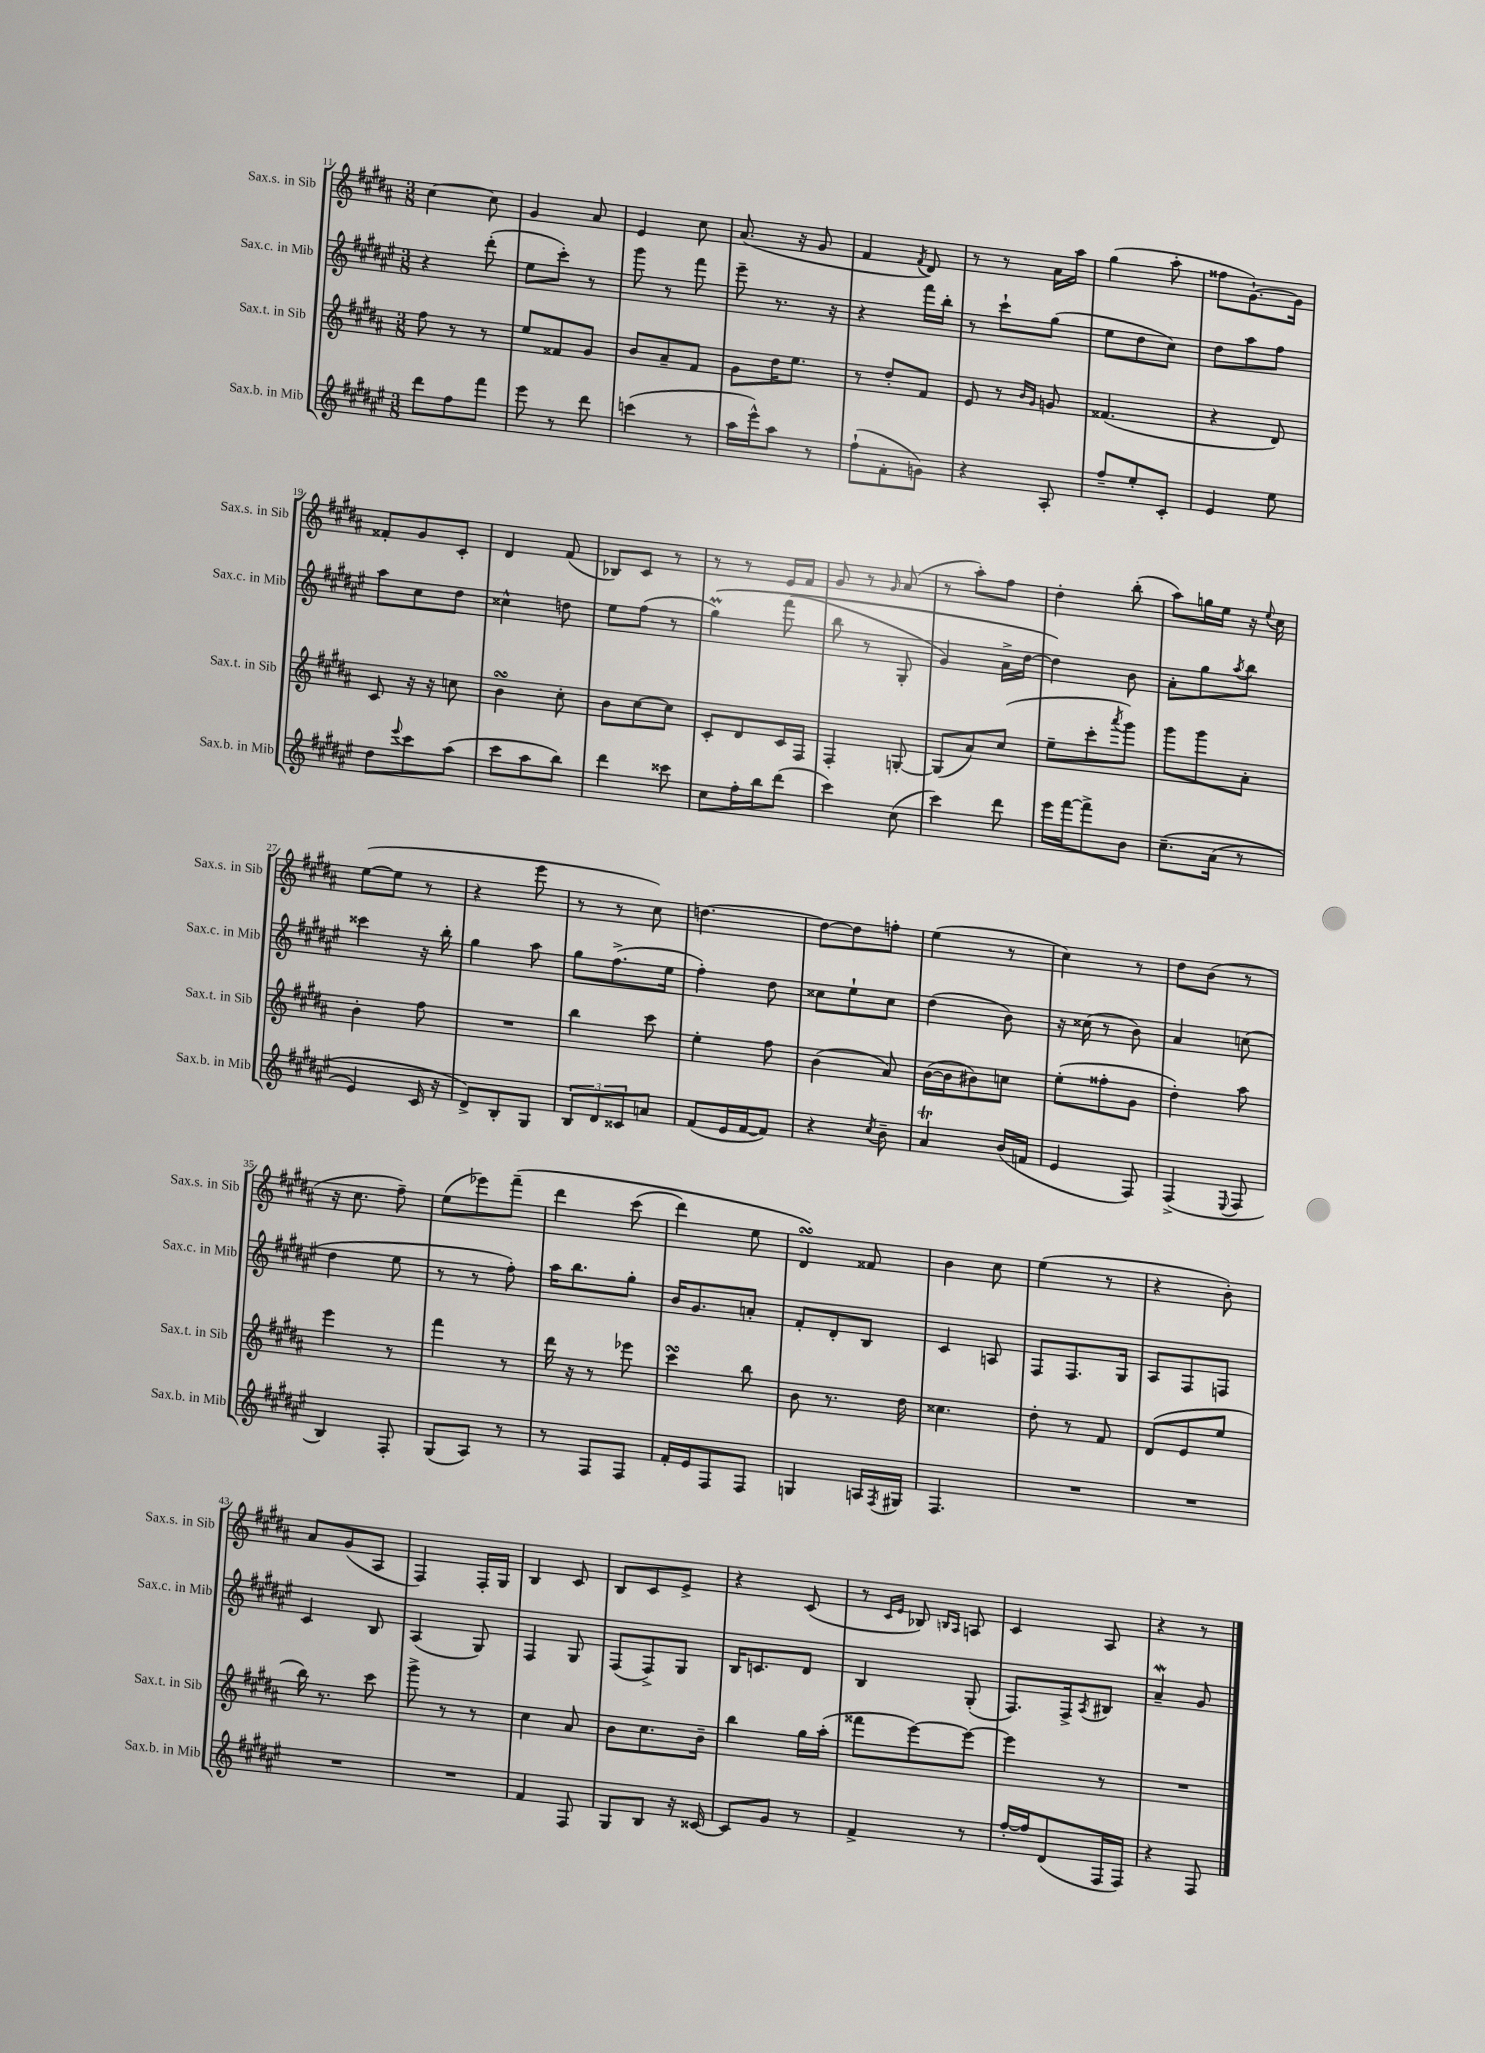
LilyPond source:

<<
\new StaffGroup <<
\new Staff = "s0" \with { instrumentName = "Sax.s. in Sib" shortInstrumentName = "Sax.s. in Sib" } {
    \clef treble \key b \major \numericTimeSignature \time 3/8
    cis''4~ cis''8 |
    gis'4 ais'8 |
    e'4 cis''8 |
    ais'8.( r16 gis'8 |
    fis'4 \acciaccatura { fis'8 } dis'8) |
    r8 r8 ais'16 ais''16 |
    gis''4( ais''8-. |
    fisis''8 gis'8.~-!) gis'16 |
    fisis'8-. gis'8 cis'8-. |
    dis'4 fis'8( |
    bes8) cis'8 r8 |
    r8 r8 e'16 fis'16 |
    gis'8 r8 \grace { gis'16 } ais'8( |
    r8 ais''8-.) fis''8 |
    dis''4-. b''8-.( |
    ais''8) g''16 e''16 r16 \appoggiatura { e''8 } cis''16 |
    e''8~( e''8 r8 |
    r4 e'''8 |
    r8 r8 cis''8) |
    d''4.~ |
    d''8~ d''8 f''8-. |
    e''4( r8 |
    cis''4) r8 |
    dis''8 b'8( r8 |
    r16 cis''8. fis''8--) |
    e''8( ees'''8) fis'''8--\( |
    dis'''4 cis'''8( |
    dis'''4) e''8 |
    dis'4\turn\) fisis'8 |
    b'4 cis''8 |
    e''4( r8 |
    r4 b'8-.) |
    ais'8 gis'8( ais8 |
    fis4) fis16-. gis16 |
    b4 cis'8 |
    b8 cis'8 e'8-> |
    r4 cis'8( |
    r8 \grace { cis'16 e'16 } bes8) \grace { b16 ais16 } a8 |
    cis'4 ais8 |
    r4 r8 \bar "|." |
}
\new Staff = "s1" \with { instrumentName = "Sax.c. in Mib" shortInstrumentName = "Sax.c. in Mib" } {
    \clef treble \key fis \major \numericTimeSignature \time 3/8
    r4 dis'''8-.( |
    eis''8 cis'''8-.) r8 |
    gis'''8 r8 fis'''8 |
    eis'''8-- r8. r16 |
    r4 fis'''16 b''16-. |
    r8 cis'''8-! gis''8( |
    eis''8 dis''8 cis''8) |
    dis''8 ais''8 fis''8 |
    ais''8 cis''8 dis''8 |
    cisis''4-^ d''8 |
    eis''8 fis''8( r8 |
    gis''4\prall)\( fis'''8( |
    b''8 r8 gis8-. |
    gis'4) ais'16-> dis''16~ |
    dis''4\) b'8 |
    ais'8-. gis''8 \acciaccatura { ais''8 } b''8 |
    cisis'''4 r16 b''16-. |
    gis''4 ais''8 |
    gis''8 fis''8.->( eis''16 |
    fis''4-.) dis''8 |
    cisis''8 eis''8-! cisis''8 |
    dis''4( b'8) |
    r16 cisis''16( r8 b'8) |
    ais'4 c''8( |
    dis''4 eis''8 |
    r8 r8 fis''8-.) |
    ais''16 b''8. gis''8-. |
    b'16 gis'8. a'8-. |
    fis'8-. dis'8-. b8 |
    cis'4 a8 |
    fis8 fis8. gis16 |
    ais8 fis8 f8 |
    cis'4 b8 |
    ais4( gis8) |
    fis4 gis8 |
    fis8( fis8->) gis8 |
    b16 c'8. dis'8 |
    b4 gis8-.( |
    fis8.) fis16-> \acciaccatura { ais8 } bis8 |
    ais'4--\mordent gis'8 \bar "|." |
}
\new Staff = "s2" \with { instrumentName = "Sax.t. in Sib" shortInstrumentName = "Sax.t. in Sib" } {
    \clef treble \key b \major \numericTimeSignature \time 3/8
    fis''8 r8 r8 |
    e''8 fisis'8 gis'8 |
    b'8 ais'8-- fis'8 |
    gis'8 dis''16 e''8. |
    r8 dis''8-. fis'8 |
    e'8 r8 \grace { b'16 gis'16 } g'8 |
    fisis'4.( |
    r4 dis'8) |
    cis'8 r16 r16 c''8 |
    b'4\turn cis''8-. |
    b'8 cis''8~ cis''8 |
    cis'8-. dis'8 cis'16 fis16 |
    fis4-. g8~-. |
    g8( ais'8) cis''8( |
    e''8-- cis'''8-. \acciaccatura { ais'''8 } gis'''8) |
    gis'''8 gis'''8 ais'8-. |
    b'4-. fis''8 |
    R4. |
    b''4 cis'''8 |
    e''4-. fis''8 |
    b'4( ais'8) |
    b'16~( b'16 bis'8) c''8 |
    e''8-.( fisis''8-. gis'8 |
    dis''4-.) ais''8 |
    e'''4 r8 |
    fis'''4 r8 |
    dis'''16 r16 r8 ees'''8 |
    cis'''4\turn b''8 |
    b'8 r8. dis''16 |
    cisis''4. |
    dis''8-. r8 fis'8 |
    dis'8( e'8 e''8 |
    b''16) r8. cis'''8 |
    gis'''8-> r8 r8 |
    cis''4 ais'8 |
    b'8 cis''8. b'16-- |
    b''4 gis''16 ais''16-.( |
    fisis'''8 e'''8~) e'''8~ |
    e'''4 r8 |
    R4. \bar "|." |
}
\new Staff = "s3" \with { instrumentName = "Sax.b. in Mib" shortInstrumentName = "Sax.b. in Mib" } {
    \clef treble \key fis \major \numericTimeSignature \time 3/8
    dis'''8 fis''8 fis'''8 |
    eis'''8 r8 dis'''8 |
    c'''4( r8 |
    ais''16 eis'''16-^) ais''8 r8 |
    fis''8-!( fis'8-. g'8) |
    r4 ais8-. |
    fis''8-- eis''8-. cis'8-. |
    eis'4 eis''8 |
    dis''8 \appoggiatura { eis'''8 } cis'''8 ais''8( |
    cis'''8 ais''8 b''8) |
    dis'''4 cisis'''8 |
    cis''8 fis''16-. b''16 dis'''8( |
    cis'''4) cis''8( |
    cis'''4) dis'''8 |
    eis'''16 fis'''16~ fis'''8-> b'8 |
    cis''8.--\( ais'16( r8 |
    eis'4) cis'16 r16 |
    dis'8->\) b8-. gis8 |
    \tuplet 3/2 { b8 dis'8 cisis'8 } a'8 |
    fis'8( eis'16 fis'16~ fis'8) |
    r4 \acciaccatura { cis''8 } b'8-- |
    ais'4\trill b'16( f'16 |
    eis'4 fis8) |
    fis4->( \appoggiatura { eis8 } fis8 |
    b4) fis8-. |
    gis8( ais8) r8 |
    r8 fis8 fis8 |
    fis'16-. eis'16 fis8 fis8 |
    g4 a16 \acciaccatura { fis8 } gis16 |
    fis4. |
    R4. |
    R4. |
    R4. |
    R4. |
    fis'4 fis8 |
    gis8 b8 r16 cisis'16~ |
    cisis'8 gis'8 r8 |
    fis'4-> r8 |
    fis''16~-. fis''16 dis'8( fis16 fis16) |
    r4 fis8 \bar "|." |
}
>>
>>
\layout { \context { \Score currentBarNumber = #11 } }
